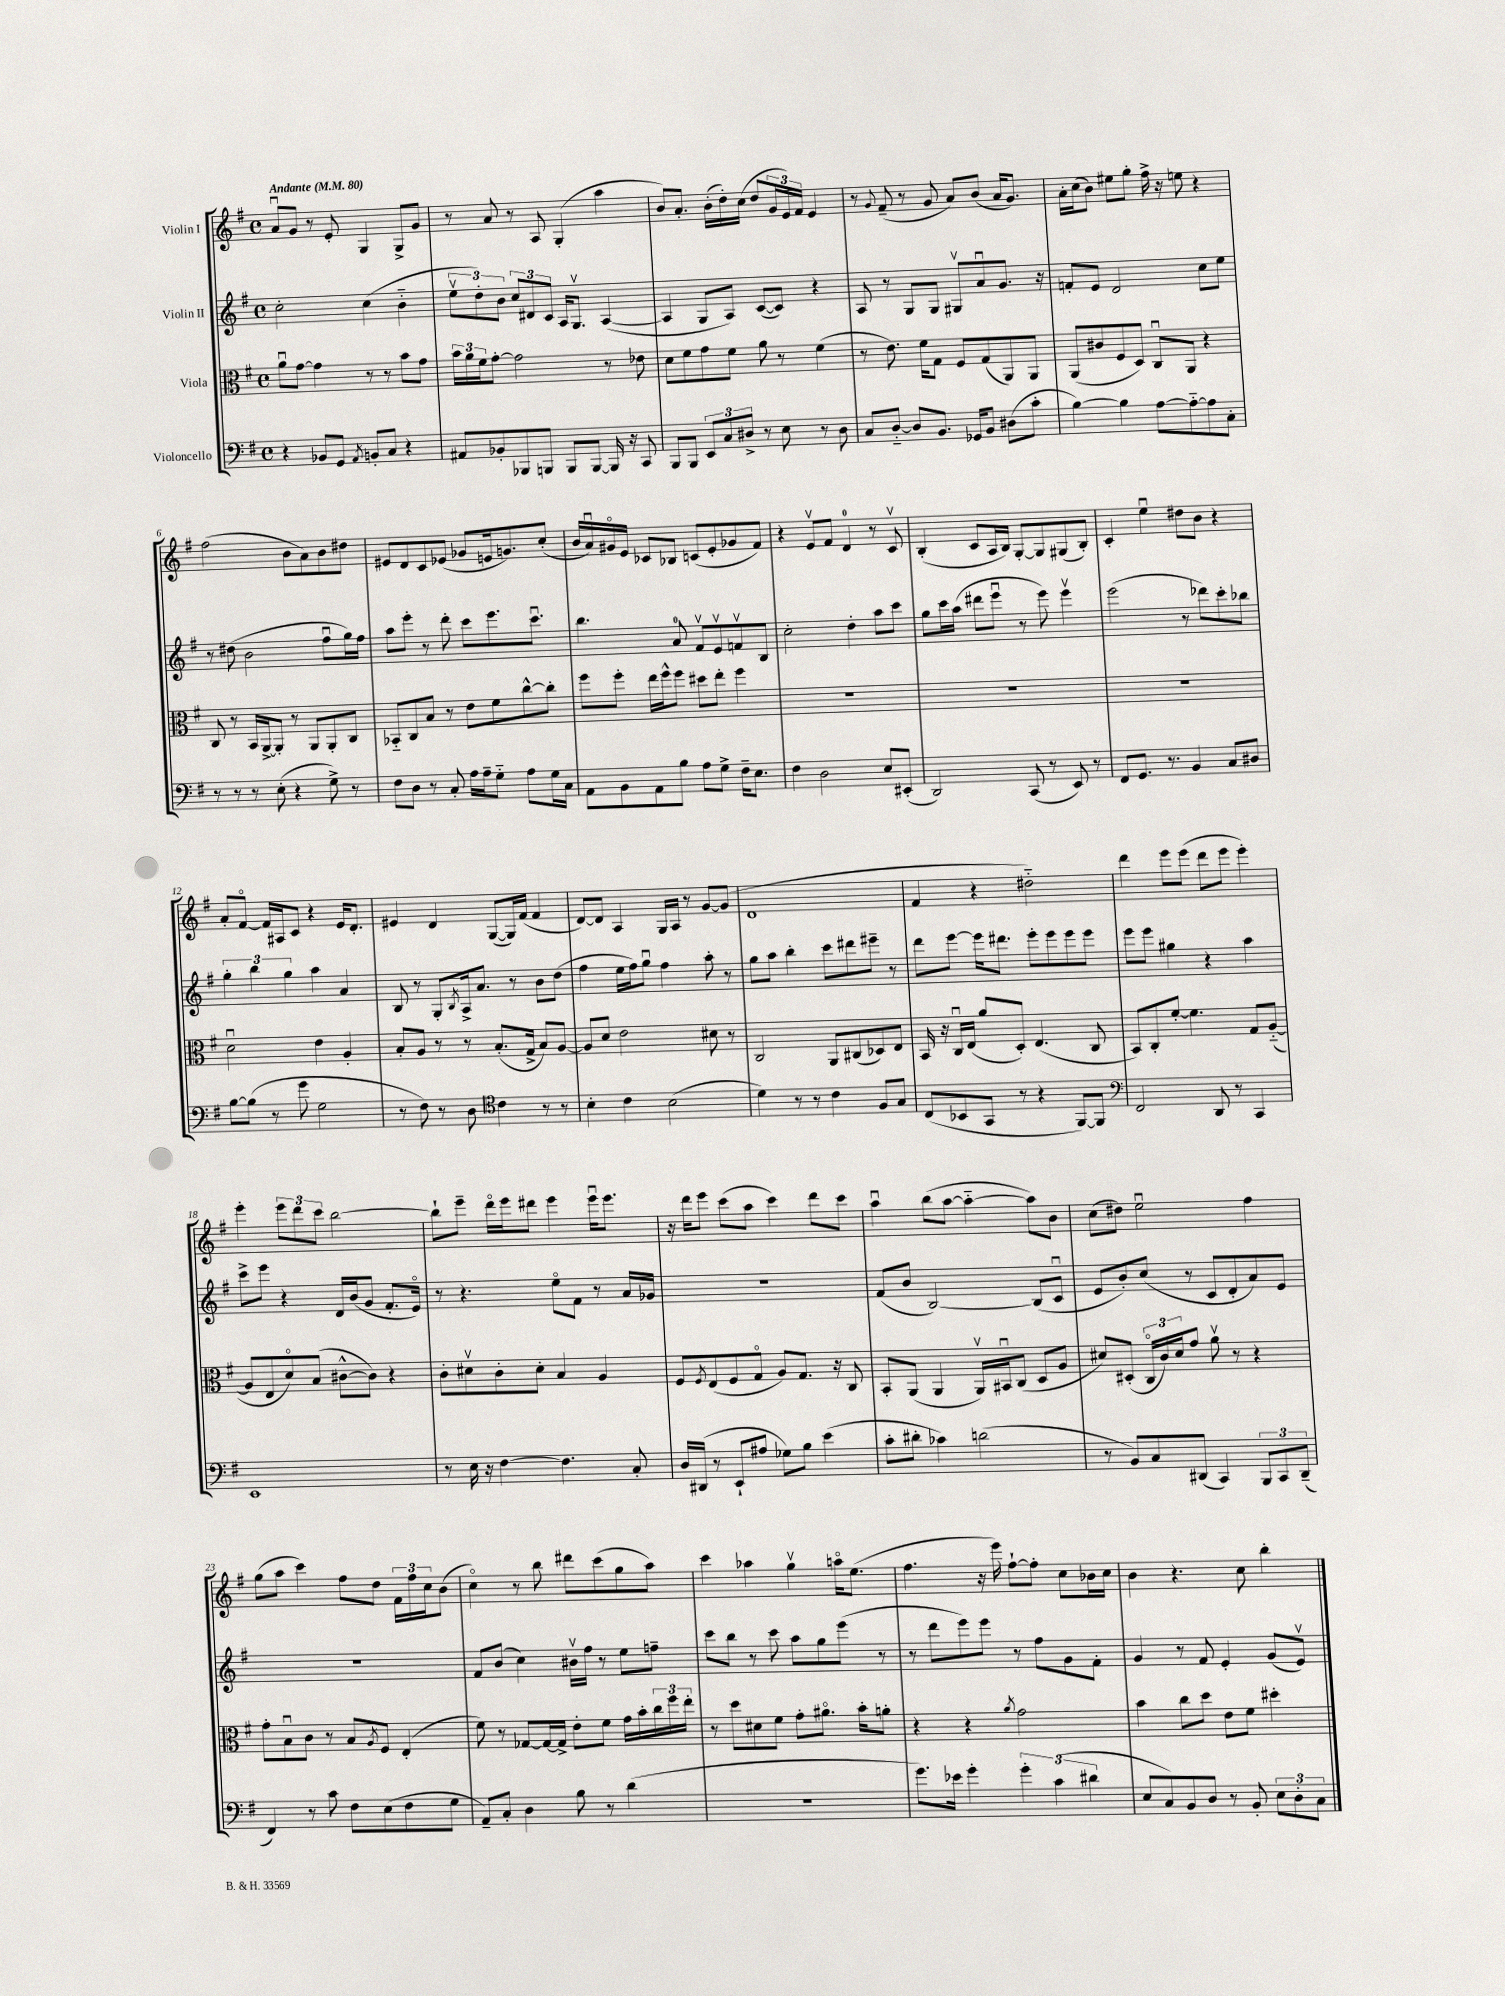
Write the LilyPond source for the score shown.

<<
\new StaffGroup <<
\new Staff = "s0" \with { instrumentName = "Violin I" } {
    \clef treble \key g \major \defaultTimeSignature \time 4/4 \tempo "Andante" 4 = 80
    a'8\downbow g'8 r8 e'8-. g4 g8-> g'8 |
    r8 a'8 r8 a8 g4-.( a''4 |
    b'8) a'8.-. b'16-.( d''16-.) c''16( d''8 \tuplet 3/2 { g'16 e'16) fis'16 } e'4 |
    r8 \appoggiatura { g'8 } fis'8--( r8 g'8 a'8) b'8( a'16 g'8.) |
    a'16-. c''16( b'8) eis''8 g''8-. fis''16-> r16 e''8 r4 |
    fis''2( b'8 a'8) b'8 dis''8 |
    eis'8 d'8 c'8 ees'8( ges'8 e'16 g'8.) c''8-.( |
    b'16 a'16\downbow) gis'16\flageolet e'16 ces'8 bes8 c'8( e'8-. ges'8 fis'8) |
    r4 e'8\upbow fis'8 d'4-0 r8 c'8\upbow |
    b4-.( c'8 a16 b16) g8~-. g8 gis8( b8-.) |
    c'4-. e''4\downbow dis''8 b'8 r4 |
    a'8-. fis'8~\flageolet fis'16 ais16 c'8 r4 e'16 d'8.-. |
    eis'4 d'4 g8~( g16) fis'16( fis'4 |
    d'8~) d'8 a4 g16 a16 r8 g'8~ g'8( |
    d'1 |
    fis'4 r4 dis''2-_) |
    d'''4 e'''8 e'''8( d'''8 e'''8 e'''4-.) |
    e'''4-. \tuplet 3/2 { e'''8 d'''8 c'''8 } b''2~ |
    b''8-! e'''8-- d'''16\flageolet e'''16 dis'''8 e'''4 e'''16\downbow e'''8. |
    r16 d'''16 e'''8 c'''8( a''8 c'''4) d'''8 c'''8 |
    a''4\downbow b''8( a''8~ a''4~-_ a''8) b'8 |
    c''8( dis''8) e''2\downbow fis''4 |
    g''8( a''8 c'''4) fis''8 d''8 \tuplet 3/2 { fis'16 fis''16 c''16 } b'8( |
    c''4\flageolet) r8 b''8 dis'''8 c'''8( g''8 a''8) |
    c'''4 aes''4 g''4\upbow a''16\flageolet e''8.( |
    fis''4. r16 e'''16) fis''8~-! fis''8-. c''8 bes'16 c''16 |
    b'4 r4. c''8 b''4-. \bar "|." |
}
\new Staff = "s1" \with { instrumentName = "Violin II" } {
    \clef treble \key g \major \defaultTimeSignature \time 4/4
    c''2-. c''4( b'4-_ |
    \tuplet 3/2 { e''8\upbow d''8-.) b'8 } \tuplet 3/2 { c''8 dis'8 c'8 } a16 g8.\upbow a4~( |
    a4 g8 a8) c'8~( c'8) r4 |
    a8 r8 g8 g8 gis8\upbow a'8\downbow g'8. r16 |
    f'8-. e'8 d'2 c''8 e''8 |
    r8 dis''8( b'2 fis''8\downbow g''16) fis''16 |
    a''8 e'''8-. r8 d'''8-. c'''8 e'''8. c'''8.\downbow |
    b''4. a'8-0 fis'8\upbow e'8\upbow f'8\upbow b8 |
    c''2-. d''4-. a''8 c'''8 |
    g''8 c'''16 a''16( dis'''8 e'''8\downbow r8 e'''8) e'''4\upbow |
    e'''2( r8 des'''8) c'''8-. bes''8 |
    \tuplet 3/2 { g''4-. b''4 g''4 } a''4 a'4 |
    b8 r8 g8-. \acciaccatura { b8 } a16-> a'8. r8 b'8 d''8( |
    fis''4 e''16 fis''16) g''8\downbow fis''4 a''8-. r8 |
    g''8 a''8 b''4-. c'''8 dis'''8 eis'''8-- r8 |
    d'''8 e'''8~ e'''16 dis'''8. e'''8-. e'''8 e'''8 e'''8 |
    e'''8 e'''8 gis''4 r4 a''4 |
    c'''8-> e'''8 r4 d'16 b'16( g'8 fis'8.-. e'16\flageolet) |
    r8 r4. e''8\flageolet fis'8 r8 a'16 ges'16 |
    R1 |
    fis'8( b'8 b2~) b8( c'8\downbow |
    e'8 b'8-.) c''8( r8 c'8 d'8-. a'8) e'8 |
    R1 |
    fis'8 b'8( c''4) bis'16\upbow fis''16 r8 e''8 f''8-- |
    c'''8 b''8 r8 c'''8 a''8 g''8 e'''8( r8 |
    r8 d'''8 e'''8) e'''8 r8 fis''8 g'8 fis'8-. |
    g'4 r8 fis'8 e'4-. g'8( e'8\upbow) \bar "|." |
}
\new Staff = "s2" \with { instrumentName = "Viola" } {
    \clef alto \key g \major \defaultTimeSignature \time 4/4
    a'8\downbow g'8~ g'4 r8 r8 b'8 g'8 |
    \tuplet 3/2 { b'16 a'16 fis'16 } g'8~-. g'2 r8 ees'8 |
    d'8 fis'8 g'8 fis'8 a'8 r8 fis'4( |
    r8 e'8.) fis'16 g8 fis8 g8( a,8) a,8 |
    a,8( cis'8 fis8 d8) c8\downbow a,8 r4 |
    c8 r8 b,16 a,16~-> a,8-. r8 a,8 a,8-. c8 |
    bes,8-_ c8 b8 r8 e'8 fis'8 c''8~-^ c''8-. |
    fis''8 fis''8-. e''16 fis''16-^ fis''8 dis''8 e''8-. fis''4 |
    R1 |
    R1 |
    R1 |
    d'2\downbow e'4 a4-. |
    b8-. a8 r8 r8 b8.-.( g16-> b8) a8~ |
    a8 d'8 e'2 dis'8 r8 |
    c2 a,8 cis8( des8) e8 |
    b,16 r16 c16\downbow e16( a'8 d8-.) e4.( c8 |
    b,8) c8-. fis'8~-. fis'4. g8 a8~-_( |
    a8 e8 d'8\flageolet) b8( cis'8~-^ cis'8) r4 |
    c'8-. dis'8\upbow c'8-. dis'8-. b4 a4 |
    fis8 \acciaccatura { fis8 } e8( fis8 g8\flageolet a8) g8. r16 c8 |
    b,8-. a,8( a,4 a,16\upbow) bis,16\downbow c8( d8 a8 |
    dis'8) dis8-.( \tuplet 3/2 { c16\flageolet c'16) dis'16 } g'8 a'8\upbow r8 r4 |
    g'8-. b8\downbow c'8 r8 b8 \acciaccatura { a8 } fis8 e4-.( |
    fis'8) r8 ges8~ ges16~ ges16-> e'8-. fis'8 g'16 b'16-. \tuplet 3/2 { c''16 fis''16 e''16-. } |
    r8 d''8 dis'8 fis'8 g'8-. ais'8.\flageolet b'16-. a'8-. |
    r4 r4 \acciaccatura { a'8 } g'2 |
    b'4 c''8 d''8 e'8 fis'8 dis''4-. \bar "|." |
}
\new Staff = "s3" \with { instrumentName = "Violoncello" } {
    \clef bass \key g \major \defaultTimeSignature \time 4/4
    r4 bes,8 g,8 \acciaccatura { a,8 } b,8-. c8 r4 |
    ais,8 bes,8-. bes,,8 b,,8 b,,8 b,,8~ b,,16 r16 c,8 |
    b,,8 b,,8 \tuplet 3/2 { e,8 c8 dis8-> } r8 e8 r8 dis8 |
    c8 d8~-_ d8 b,8. ges,16 b,8 dis8( c'8-. |
    b4~) b4 a8~ a8~-_ a8 c8-. |
    r8 r8 r8 e8-.( r4 g8->) r8 |
    fis8 d8 r8 c8-. a16 a16-- g8-_ a8 g16 c16 |
    a,8 b,8 a,8 b8 a8 g8-> fis16-- e8. |
    fis4 d2 e8 eis,8-.( |
    d,2) c,8( r8 e,8) r8 |
    fis,8 g,8. r8. b,4 c8 dis8 |
    b8~ b8( r8 g'8 g2 |
    r8 fis8) r8 d8 \clef tenor c'4 r8 r8 |
    b4-. c'4 b2( |
    d'4) r8 r8 c'4 fis8 g8 |
    c8( bes,8 g,8 r8 r4 fis,8~) fis,8 |
    \clef bass fis,2 d,8 r8 c,4 |
    e,1 |
    r8 e16 r16 fis4~ fis4. c8-. |
    d16 dis,16( r8 e,8-! ais8 ges8) b8 e'4( |
    c'8-. dis'8-. ces'4) d'2( |
    r8 b,8) c8 dis,8( c,4) \tuplet 3/2 { b,,8 c,8 dis,8--( } |
    fis,4) r8 c'8 fis8 e8( fis8 g8 |
    a,8--) c8-. d4 b8 r8 d'4( |
    R1 |
    g'8.) ees'16 g'4-. \tuplet 3/2 { g'4-. c'4( dis'4 } |
    e8 c8) b,8 d8 r8 b,8-. \tuplet 3/2 { e8 d8-. c8 } \bar "|." |
}
>>
>>
